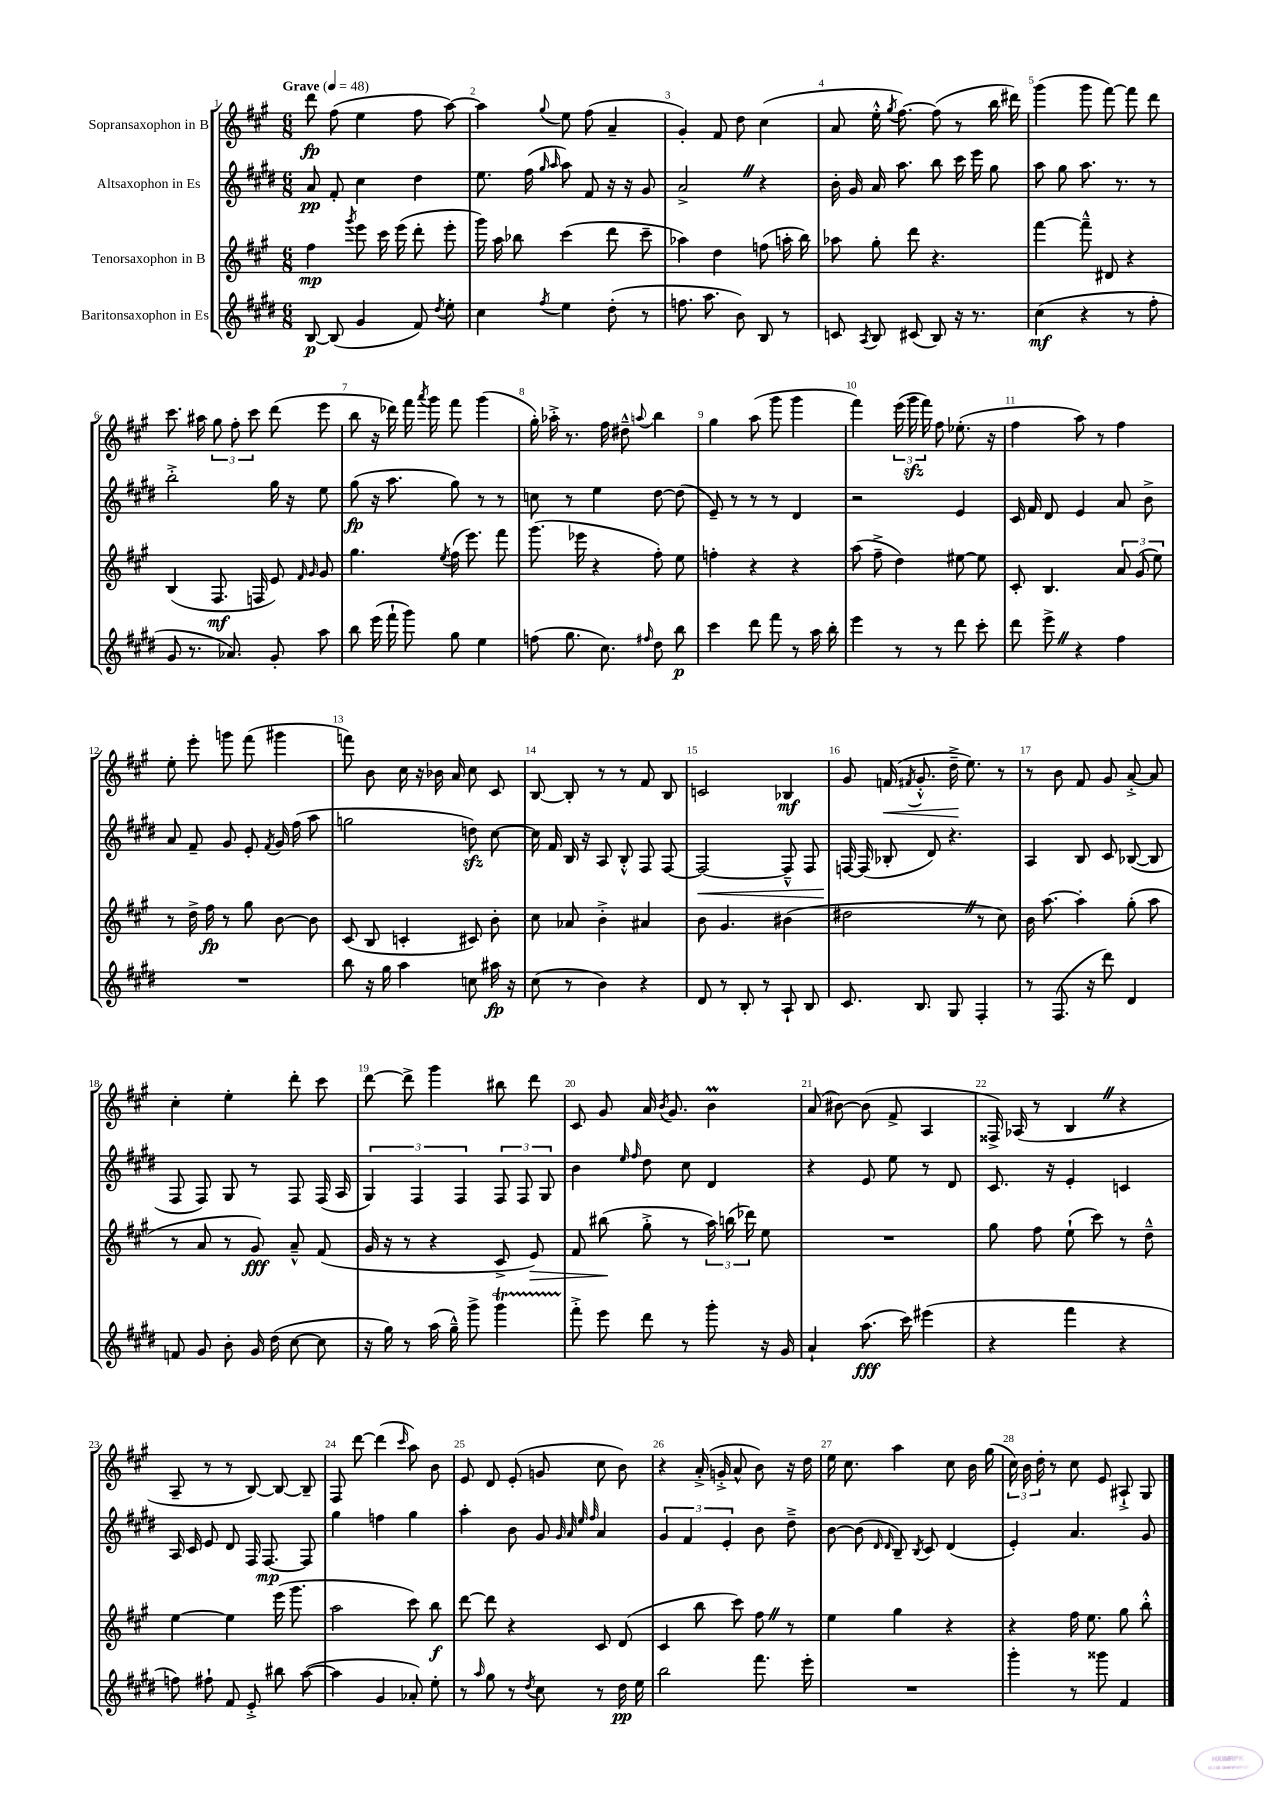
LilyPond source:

<<
\new StaffGroup <<
\new Staff = "s0" \with { instrumentName = "Sopransaxophon in B" } {
    \clef treble \key a \major \numericTimeSignature \time 6/8 \tempo "Grave" 4 = 48
    \autoBeamOff d'''8\fp fis''8( e''4 fis''8 a''8~) |
    a''4 \appoggiatura { gis''8 } e''8 fis''8( a'4-- |
    gis'4-.) fis'8 d''8 cis''4( |
    a'8 e''16-.-^ \acciaccatura { gis''8 } fis''8.~) fis''8( r8 b''16 dis'''16) |
    gis'''4( gis'''8 fis'''8~) fis'''8 d'''8 |
    cis'''8. ais''16 \tuplet 3/2 { gis''8 fis''8-. cis'''8 } d'''8( e'''8 |
    b''8 r16 des'''16) fis'''16 \acciaccatura { a'''8 } gis'''16 fis'''8 gis'''4( |
    gis''16-.) aes''16-.-> r8. fis''16 dis''8---^ \appoggiatura { a''8 } b''4 |
    gis''4 a''8( gis'''8 gis'''4 |
    fis'''4) \tuplet 3/2 { e'''16( gis'''16\sfz fis'''16) } fis''8 ees''8.-.( r16 |
    fis''4 a''8) r8 fis''4 |
    e''8-. e'''8-. g'''8 fis'''8( gis'''4 |
    f'''8) b'8 cis''16 r16 bes'16 a'16 cis''8 cis'8 |
    b8~ b8-. r8 r8 fis'8 b8 |
    c'2 bes4\mf |
    gis'8 f'16\<( \acciaccatura { fis'8 } gis'8.-.-^ d''16--->\! e''8.) r8 |
    r8 b'8 fis'8 gis'8 a'8~-.-> a'8 |
    cis''4-. e''4-. d'''8-. cis'''8 |
    d'''8~ d'''8-> gis'''4 bis''8 d'''8 |
    cis'8 gis'8 a'16 \acciaccatura { b'8 } gis'8. b'4\prall |
    a'8( bis'8~) bis'8( fis'8-> a4 |
    fisis16->) aes16( r8 b4 \once \override BreathingSign.text = \markup { \musicglyph "scripts.caesura.straight" } \breathe r4 |
    a8-- r8 r8 b8~) b8~ b8-- |
    fis8 d'''8~ d'''4( \grace { cis'''16 } a''8) b'8 |
    e'8 d'8 e'8-.( g'8 cis''8 b'8) |
    r4 a'16-.->( g'16-.-> a'8-^ b'8) r16 d''16 |
    e''16 cis''8. a''4 cis''8 b'16 gis''16( |
    \tuplet 3/2 { cis''16) b'16 d''16-. } r8 cis''8 e'8 ais8-!-> gis8 \bar "|." |
}
\new Staff = "s1" \with { instrumentName = "Altsaxophon in Es" } {
    \clef treble \key e \major \numericTimeSignature \time 6/8
    \autoBeamOff a'8\pp fis'8-. cis''4 dis''4 |
    e''8. fis''16( \grace { gis''16 a''16 } a''8) fis'8 r16 r16 gis'8 |
    a'2-> \once \override BreathingSign.text = \markup { \musicglyph "scripts.caesura.straight" } \breathe r4 |
    b'16-. gis'16 a'16 a''8. b''8 cis'''16 e'''16 gis''8 |
    a''8 gis''8 a''8. r8. r8 |
    b''2-.-> gis''16 r16 e''8 |
    gis''8\fp( r16 a''8. gis''8) r8 r8 |
    c''8 r8 e''4 dis''8~ dis''8( |
    e'8--) r8 r8 r8 dis'4 |
    r2 e'4 |
    cis'16 fis'16 dis'8 e'4 a'8 b'8-> |
    a'8 fis'8-- gis'8 e'8-. \acciaccatura { fis'8 } gis'16 fis''16( a''8 |
    g''2 d''8\sfz) cis''8~ |
    cis''16 fis'16 b16 r16 a8 b8-.-^ fis8 fis8~ |
    fis2~\< fis8---^ fis8 |
    f16~\! f16( bes8-. dis'8) r4. |
    a4 b8 cis'8 bes8~( bes8 |
    fis8 fis8) gis8 r8 fis8 fis16( a16 |
    \tuplet 3/2 { gis4) fis4 fis4 } \tuplet 3/2 { fis8 fis8 gis8 } |
    b'4 \grace { e''16 fis''16 } dis''8 cis''8 dis'4 |
    r4 e'8 e''8 r8 dis'8 |
    cis'8. r16 e'4-. c'4 |
    a16 cis'16 e'8 dis'8 fis16 fis8.~\mp fis8 |
    gis''4 f''4 gis''4 |
    a''4-. b'8 gis'8 \grace { gis'32 a'32 e''32 fis''32 } a'4 |
    \tuplet 3/2 { gis'4 fis'4 e'4-. } b'8 dis''8---> |
    b'8~ b'8( \grace { dis'16 dis'16 } b8--) \acciaccatura { b8 } cis'8 dis'4( |
    e'4-.) a'4. gis'8 \bar "|." |
}
\new Staff = "s2" \with { instrumentName = "Tenorsaxophon in B" } {
    \clef treble \key a \major \numericTimeSignature \time 6/8
    \autoBeamOff fis''4\mp \acciaccatura { gis'''8 } e'''8 cis'''16 e'''16( d'''8-. e'''8-. |
    gis'''16) a''16 bes''8 cis'''4( d'''8 cis'''8-- |
    aes''4) d''4 f''8( a''16-. b''16) |
    aes''8 gis''8-. d'''8 r4. |
    fis'''4~ fis'''8---^ dis'8 r4 |
    b4( fis8.\mf f16 e'8) \grace { fis'16 gis'16 } gis'8 |
    gis''4. \acciaccatura { e''8 } fis''16( e'''8.) fis'''8 |
    gis'''8.( ees'''16 r4 fis''8-.) e''8 |
    f''4-. r4 r4 |
    a''8( fis''8---> d''4) eis''8~ eis''8 |
    cis'8-. b4. \tuplet 3/2 { a'8 gis'8( e''8) } |
    r8 d''16-> fis''16\fp r8 gis''8 b'8~ b'8 |
    cis'8( b8 c'4-. cis'8) b'8-. |
    cis''8 aes'8 b'4-.-> ais'4 |
    b'8 gis'4. bis'4( |
    dis''2 \once \override BreathingSign.text = \markup { \musicglyph "scripts.caesura.straight" } \breathe r8 cis''8) |
    b'16 a''8.~ a''4-. gis''8-.( a''8 |
    r8 a'8 r8 gis'8\fff) a'8---^ fis'8( |
    gis'16 r16 r8 r4 cis'8-> e'8\>) |
    fis'8 bis''8\!( gis''8-.-> r8 \tuplet 3/2 { a''16) b''16( des'''16) } e''8 |
    R2. |
    gis''8 fis''8 e''8-!( cis'''8) r8 d''8---^ |
    e''4~ e''4 e'''16( gis'''8. |
    a''2 cis'''8) b''8\f |
    d'''8~ d'''8 r4 cis'8 d'8( |
    cis'4 b''8 cis'''8) fis''8 \once \override BreathingSign.text = \markup { \musicglyph "scripts.caesura.straight" } \breathe r8 |
    e''4 gis''4 r4 |
    r4 fis''16 e''8. gis''8 b''8-.-^ \bar "|." |
}
\new Staff = "s3" \with { instrumentName = "Baritonsaxophon in Es" } {
    \clef treble \key e \major \numericTimeSignature \time 6/8
    \autoBeamOff b8~\p b8( gis'4 fis'8) \acciaccatura { dis''8 } e''8-. |
    cis''4 \acciaccatura { fis''8 } e''4 dis''8-.( r8 |
    f''8. a''8. b'8) b8 r8 |
    c'8 \acciaccatura { a8 } b8 cis'8( b8) r16 r8. |
    cis''4\mf( r4 r8 fis''8-. |
    gis'8 r8. aes'8.) gis'8-. a''8 |
    b''8 e'''16( fis'''16-! gis'''8) gis''8 e''4 |
    f''8( gis''8. cis''8.) \grace { fis''16 } dis''8 b''8\p |
    cis'''4 dis'''8 fis'''8 r8 a''16 b''16-. |
    e'''4 r8 r8 dis'''8 cis'''8-. |
    dis'''8 e'''8-> \once \override BreathingSign.text = \markup { \musicglyph "scripts.caesura.straight" } \breathe r4 fis''4 |
    R2. |
    b''8 r16 gis''16 a''4 c''8 ais''16\fp r16 |
    cis''8( r8 b'4) r4 |
    dis'8 r8 b8-. r8 a8-! b8 |
    cis'8. b8. gis8 fis4-. |
    r8 fis8.( r16 dis'''8) dis'4 |
    f'8 gis'8 b'8-. gis'16 dis''16( cis''8~ cis''8 |
    r16 gis''16) r8 a''16( gis''16---^) gis'''8-> gis'''4\startTrillSpan |
    fis'''8-.->\stopTrillSpan e'''8 dis'''8 r8 gis'''8-. r16 gis'16 |
    a'4-! a''8.\fff( cis'''16) eis'''4( |
    r4 fis'''4 r4 |
    f''8) fis''8-! fis'8 e'8-.-> bis''8 a''8~( |
    a''4 gis'4 aes'8-.) e''8-. |
    r8 \grace { a''16 } gis''8 r8 \acciaccatura { dis''8 } cis''8 r8 dis''16\pp e''16 |
    b''2 fis'''8. e'''16-. |
    R2. |
    gis'''4-. r8 gisis'''8 fis'4 \bar "|." |
}
>>
>>
\layout { \context { \Score \override BarNumber.break-visibility = ##(#f #t #t) barNumberVisibility = #all-bar-numbers-visible } }
